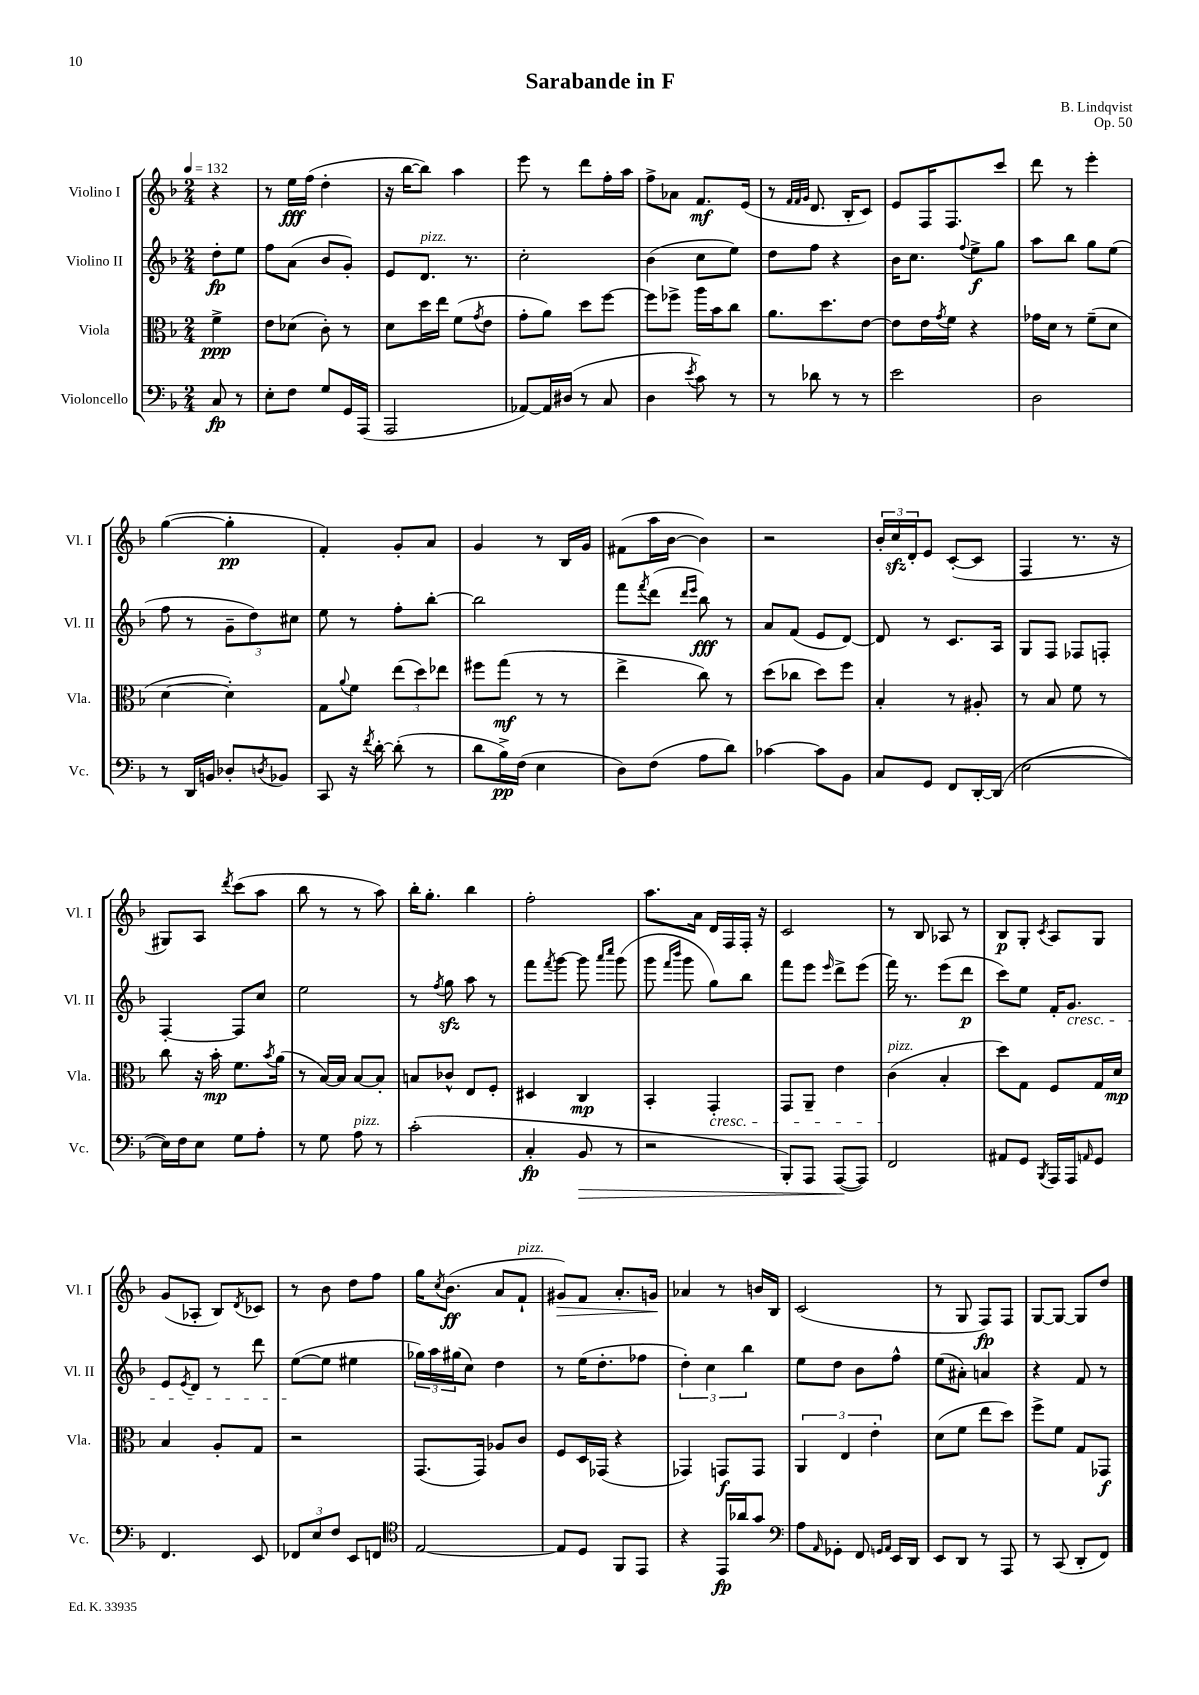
\header { title = "Sarabande in F" composer = "B. Lindqvist" opus = "Op. 50" }
<<
\new StaffGroup <<
\new Staff = "s0" \with { instrumentName = "Violino I" shortInstrumentName = "Vl. I" } {
    \clef treble \key f \major \numericTimeSignature \time 2/4 \partial 4 \tempo 4 = 132
    r4 |
    r8 e''16\fff f''16( d''4-. |
    r16 bes''16~ bes''8) a''4 |
    e'''8 r8 d'''8 f''16-. a''16 |
    f''8-> aes'8 f'8.\mf e'16( |
    r8 \grace { f'32 f'32 g'32 } d'8. bes16-. c'8) |
    e'8 f16 f8. c'''8 |
    d'''8 r8 e'''4-. |
    g''4~( g''4-.\pp |
    f'4-.) g'8-. a'8 |
    g'4 r8 bes16 g'16 |
    fis'8( a''16 bes'16~ bes'4) |
    r2 |
    \tuplet 3/2 { bes'16-. c''16\sfz d'16-. } e'8 c'8~-.( c'8 |
    f4 r8. r16 |
    gis8) a8 \acciaccatura { d'''8 } c'''8( a''8 |
    bes''8 r8 r8 a''8) |
    bes''16-. g''8.-. bes''4 |
    f''2-. |
    a''8. a'16 d'16 f16 f16-. r16 |
    c'2 |
    r8 bes8 aes8 r8 |
    bes8\p g8-. \acciaccatura { c'8 } a8 g8 |
    g'8( aes8-. bes8) \acciaccatura { d'8 } ces'8 |
    r8 bes'8 d''8 f''8 |
    g''16 \acciaccatura { c''8 } bes'8.\ff( a'8 f'8-!^\markup { \italic "pizz." } |
    gis'8\>) f'8 a'8.-. g'16\! |
    aes'4 r8 b'16 bes16 |
    c'2( |
    r8 g8 f8\fp) f8 |
    g8~ g8~ g8 d''8 \bar "|." |
}
\new Staff = "s1" \with { instrumentName = "Violino II" shortInstrumentName = "Vl. II" } {
    \clef treble \key f \major \numericTimeSignature \time 2/4 \partial 4
    d''8-.\fp e''8 |
    f''8 a'8( bes'8 g'8-.) |
    e'8 d'8.^\markup { \italic "pizz." } r8. |
    c''2-. |
    bes'4( c''8 e''8) |
    d''8 f''8 r4 |
    bes'16 c''8. \appoggiatura { f''8 } e''8->\f g''8 |
    a''8 bes''8 g''8 e''8( |
    f''8 r8 \tuplet 3/2 { g'8-- d''8) cis''8 } |
    e''8 r8 f''8-. bes''8~-. |
    bes''2 |
    f'''8 \acciaccatura { f'''8 } d'''8( \grace { d'''16 e'''16 } bes''8\fff) r8 |
    a'8 f'8( e'8 d'8~) |
    d'8 r8 c'8. a16 |
    g8 f8 fes8 f8-. |
    f4~-. f8 c''8 |
    e''2 |
    r8 \acciaccatura { f''8 } g''8\sfz a''8 r8 |
    f'''8 \acciaccatura { f'''8 } g'''8~ g'''8 \grace { a'''16 c''''16 } g'''8( |
    g'''8 \grace { f'''16 bes'''16 } g'''8 g''8) bes''8 |
    f'''8 e'''8 \grace { e'''16 } d'''8-> e'''8( |
    f'''16) r8. e'''8( d'''8\p |
    c'''8) e''8 f'16-. g'8.\cresc |
    e'8 \acciaccatura { e'8 } d'8 r8 d'''8 |
    e''8~\!( e''8 eis''4 |
    \tuplet 3/2 { ges''16) a''16 gis''16( } c''8) d''4 |
    r8 e''16( d''8.-. fes''8 |
    \tuplet 3/2 { d''4-.) c''4 bes''4 } |
    e''8 d''8 bes'8 f''8-^ |
    e''8( ais'8-.) a'4 |
    r4 f'8 r8 \bar "|." |
}
\new Staff = "s2" \with { instrumentName = "Viola" shortInstrumentName = "Vla." } {
    \clef alto \key f \major \numericTimeSignature \time 2/4 \partial 4
    f'4->\ppp |
    e'8 des'8( c'8-.) r8 |
    d'8 d''16 e''16 f'8( \acciaccatura { g'8 } e'8 |
    g'8-. a'8) d''8 f''8~ |
    f''8 fes''8-> a''16 bes'16 c''8 |
    a'8. d''8. e'8~ |
    e'8 e'16 \acciaccatura { g'8 } f'16 r4 |
    ges'16 d'16 r8 f'8--( d'8 |
    d'4~ d'4-.) |
    g8 \appoggiatura { a'8 } f'8 \tuplet 3/2 { e''8( d''8) ees''8 } |
    fis''8 g''8\mf( r8 r8 |
    e''4-> c''8) r8 |
    d''8( ces''8 d''8) f''8 |
    bes4-. r8 ais8-. |
    r8 bes8 f'8 r8 |
    c''8 r16 bes'16-.\mp f'8. \acciaccatura { bes'8 } a'16( |
    r8 bes16~) bes16 bes8~ bes8-. |
    b8 ces'8-^ e8 f8-. |
    dis4 c4\mp |
    bes,4-. g,4-.\cresc |
    g,8 a,8-- e'4 |
    c'4\!^\markup { \italic "pizz." }( bes4-. |
    d''8) g8 f8 g16 d'16\mp |
    bes4 a8-. g8 |
    r2 |
    g,8.( g,16) aes8 c'8 |
    f8 d16 ges,16( r4 |
    ges,4) g,8\f g,8 |
    \tuplet 3/2 { a,4 e4 e'4-. } |
    d'8( f'8 e''8 d''8) |
    f''8-> f'8 g8 ges,8\f \bar "|." |
}
\new Staff = "s3" \with { instrumentName = "Violoncello" shortInstrumentName = "Vc." } {
    \clef bass \key f \major \numericTimeSignature \time 2/4 \partial 4
    c8\fp r8 |
    e8-. f8 g8 g,16 a,,16( |
    a,,2 |
    aes,8~) aes,16 dis16( r8 c8 |
    d4 \acciaccatura { e'8 } c'8) r8 |
    r8 des'8 r8 r8 |
    e'2 |
    d2 |
    r8 d,16 b,16 des8-. \acciaccatura { d8 } bes,8 |
    c,8 r16 \acciaccatura { f'8 } d'16~-. d'8-.( r8 |
    d'8 bes16->\pp) f16( e4 |
    d8) f8( a8 d'8) |
    ces'4~ ces'8 bes,8 |
    c8 g,8 f,8 d,16~-. d,16( |
    e2~ |
    e16) f16 e8 g8 a8-. |
    r8 g8 a8^\markup { \italic "pizz." } r8 |
    c'2-.( |
    c4-.\fp bes,8\> r8 |
    r2 |
    bes,,8-.) a,,8 a,,8~\!( a,,8) |
    f,2 |
    ais,8 g,8 \acciaccatura { bes,,8 } a,,16 a,,16 \grace { a,16 } g,8 |
    f,4. e,8 |
    \tuplet 3/2 { fes,8 e8 f8 } e,8 f,8 |
    \clef tenor e2~ |
    e8 d8 f,8 e,8 |
    r4 e,16\fp aes'16 g'8 |
    \clef bass a8 \grace { a,16 } ges,8-. f,8 \grace { g,16 a,16 } e,16 d,16 |
    e,8 d,8 r8 a,,8 |
    r8 c,8( d,8-. f,8) \bar "|." |
}
>>
>>
\layout { \context { \Score \remove "Bar_number_engraver" } }
